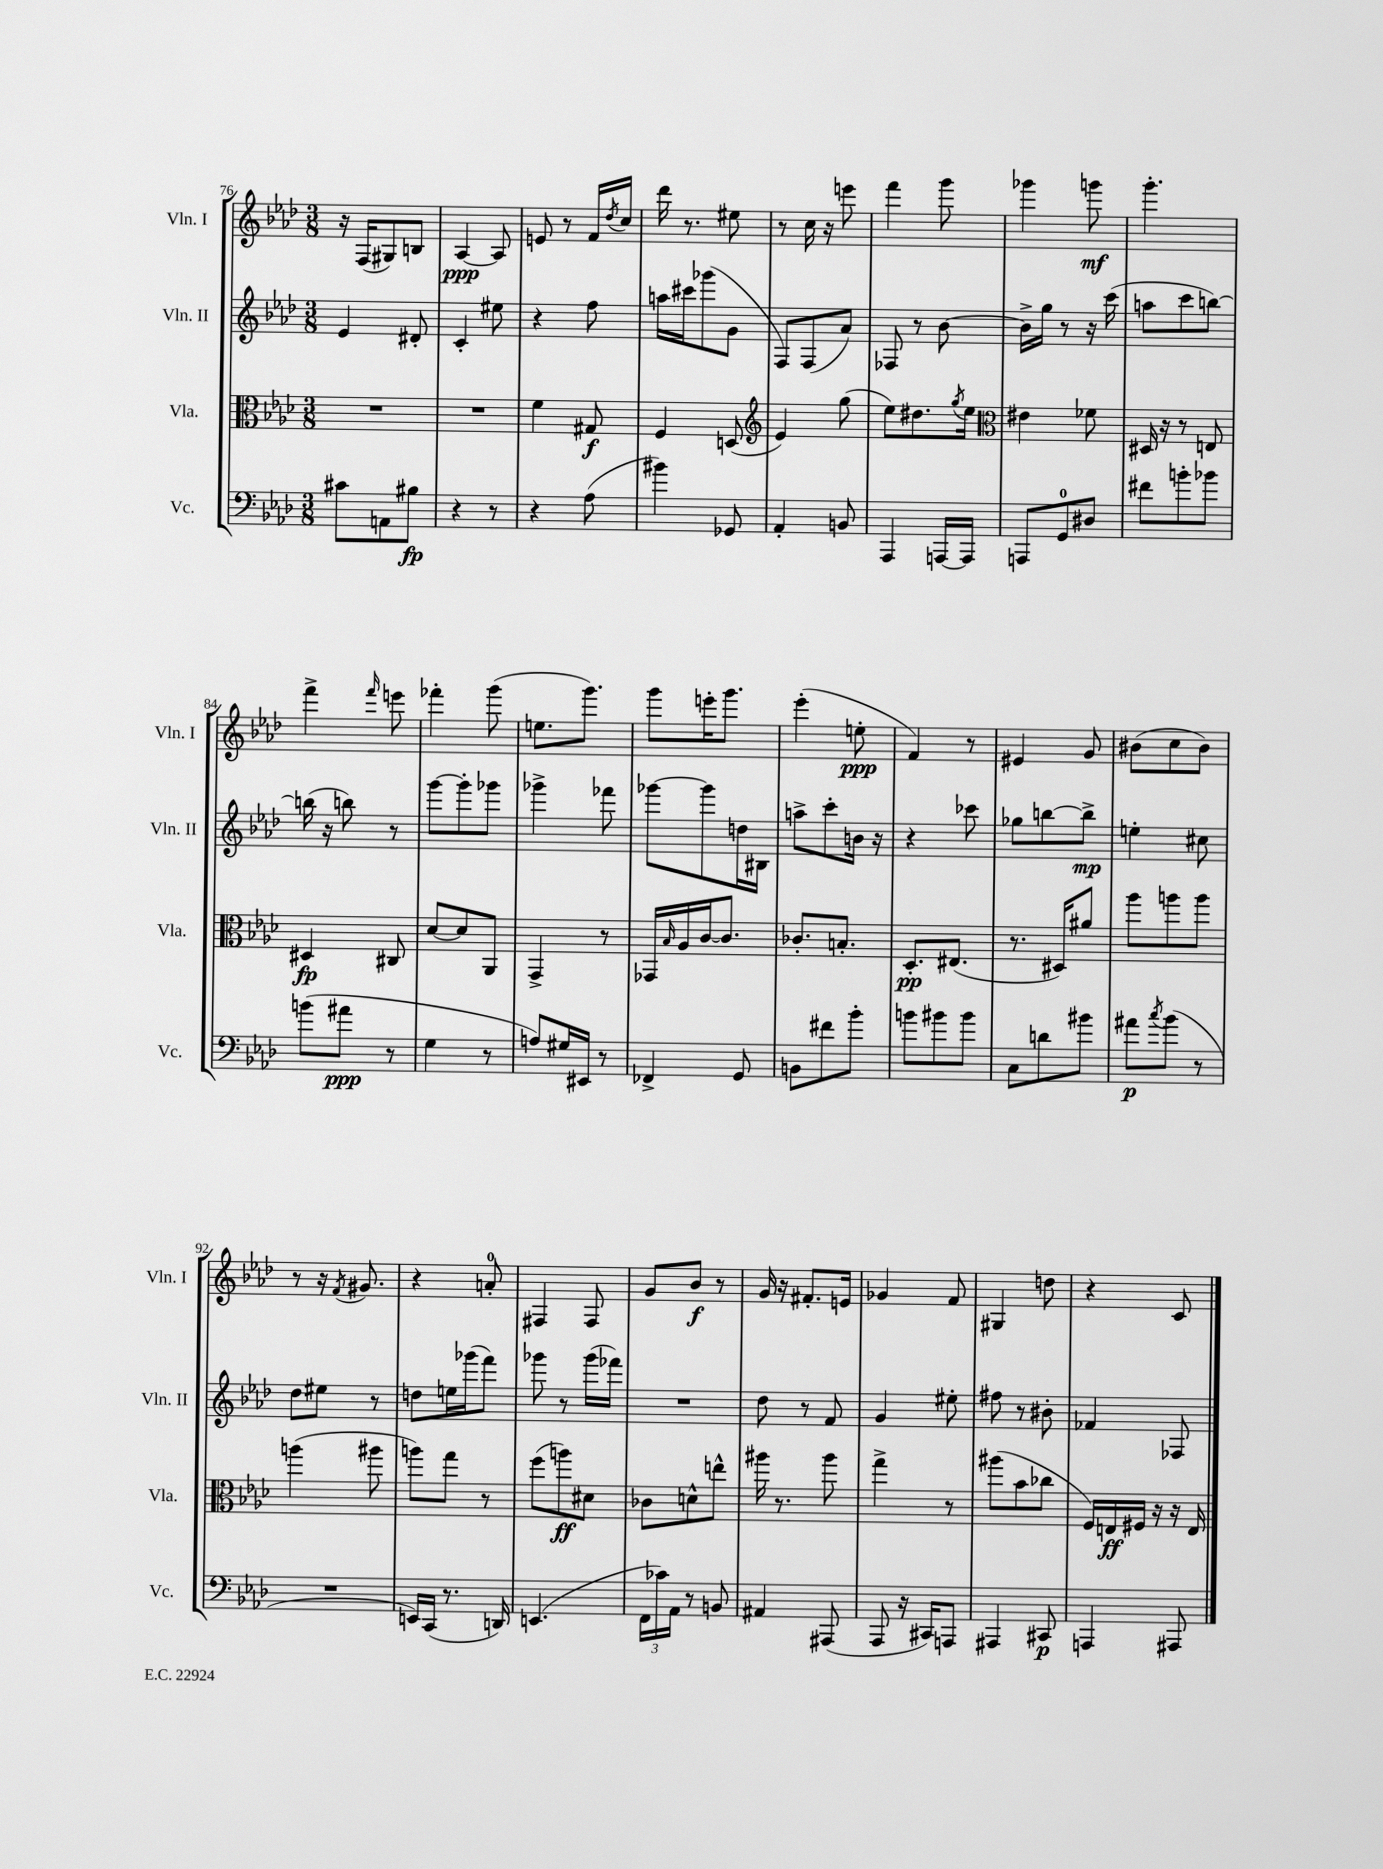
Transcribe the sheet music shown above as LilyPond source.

<<
\new StaffGroup <<
\new Staff = "s0" \with { instrumentName = "Vln. I" shortInstrumentName = "Vln. I" } {
    \clef treble \key aes \major \numericTimeSignature \time 3/8
    r16 f16( gis8) b8 |
    aes4~\ppp aes8 |
    e'8 r8 f'16 \acciaccatura { des''8 } c''16 |
    des'''16 r8. eis''8 |
    r8 c''16 r16 e'''8 |
    f'''4 g'''8 |
    ges'''4 g'''8\mf |
    g'''4.-. |
    f'''4-> \grace { f'''16 } e'''8 |
    fes'''4-. g'''8( |
    e''8. g'''8.) |
    g'''8 e'''16-. g'''8. |
    ees'''4-.( e''8-.\ppp |
    f'4) r8 |
    eis'4 g'8 |
    bis'8( c''8 bis'8) |
    r8 r16 \acciaccatura { f'8 } gis'8. |
    r4 a'8-0-. |
    fis4 fis8 |
    g'8 bes'8\f r8 |
    g'16 r16 fis'8.-. e'16 |
    ges'4 f'8 |
    gis4 d''8 |
    r4 c'8 \bar "|." |
}
\new Staff = "s1" \with { instrumentName = "Vln. II" shortInstrumentName = "Vln. II" } {
    \clef treble \key aes \major \numericTimeSignature \time 3/8
    ees'4 dis'8-. |
    c'4-. eis''8 |
    r4 f''8 |
    a''16 cis'''16 ges'''8( g'8 |
    f8) f8( aes'8) |
    fes8 r8 bes'8~ |
    bes'16-> g''16 r8 r16 c'''16( |
    a''8 c'''8 b''8~) |
    b''16( r16 b''8) r8 |
    g'''8~ g'''8-. ges'''8 |
    ges'''4-> fes'''8 |
    ges'''8~ ges'''8 d''16 bis16 |
    a''8-> c'''8-. b'16 r16 |
    r4 ces'''8 |
    ges''8 b''8~ b''8->\mp |
    e''4-. cis''8 |
    des''8 eis''8 r8 |
    d''8 e''16 ges'''16( f'''8) |
    ges'''8 r8 ges'''16( fes'''16) |
    R4. |
    des''8 r8 f'8 |
    g'4 eis''8-. |
    fis''8 r8 bis'8-. |
    fes'4 fes8 \bar "|." |
}
\new Staff = "s2" \with { instrumentName = "Vla." shortInstrumentName = "Vla." } {
    \clef alto \key aes \major \numericTimeSignature \time 3/8
    R4. |
    R4. |
    f'4 gis8\f |
    f4 d8( |
    \clef treble ees'4) g''8( |
    ees''8) dis''8. \acciaccatura { g''8 } ees''16 |
    \clef alto eis'4 fes'8 |
    dis16 r16 r8 e8 |
    dis4\fp cis8 |
    des'8~ des'8 aes,8 |
    g,4-> r8 |
    ges,16 \grace { bes16 } aes16 c'16~ c'8. |
    ces'8.-. b8.-. |
    des8.-.\pp eis8.( |
    r8. dis16) ais'8 |
    aes''8 a''8 a''8 |
    a''4( ais''8 |
    a''8) g''8 r8 |
    f''8( a''8\ff) dis'8 |
    ces'8 d'8-^ e''8-^ |
    ais''16 r8. ais''8 |
    g''4-> r8 |
    ais''8( bes'8 ces''8 |
    f16) e16\ff fis16 r16 r16 e16 \bar "|." |
}
\new Staff = "s3" \with { instrumentName = "Vc." shortInstrumentName = "Vc." } {
    \clef bass \key aes \major \numericTimeSignature \time 3/8
    cis'8 a,8 bis8\fp |
    r4 r8 |
    r4 aes8( |
    bis'4) ges,8 |
    aes,4-. b,8 |
    aes,,4 a,,16~ a,,16 |
    a,,8 g,8-0 dis8 |
    fis'8 b'8-. bes'8 |
    b'8( ais'8\ppp r8 |
    g4 r8 |
    a8) gis16 eis,16 r8 |
    fes,4-> g,8 |
    b,8 fis'8 bes'8-. |
    b'8 bis'8 bis'8 |
    c8 d'8 bis'8 |
    ais'8\p \acciaccatura { c''8 } bes'8( r8 |
    R4. |
    e,16) c,16( r8. d,16) |
    e,4.( |
    \tuplet 3/2 { f,16 ces'16) aes,16 } r8 b,8 |
    ais,4 ais,,8( |
    aes,,8 r16 cis,16) a,,8 |
    ais,,4 cis,8\p |
    a,,4 ais,,8 \bar "|." |
}
>>
>>
\layout { \context { \Score currentBarNumber = #76 } }
